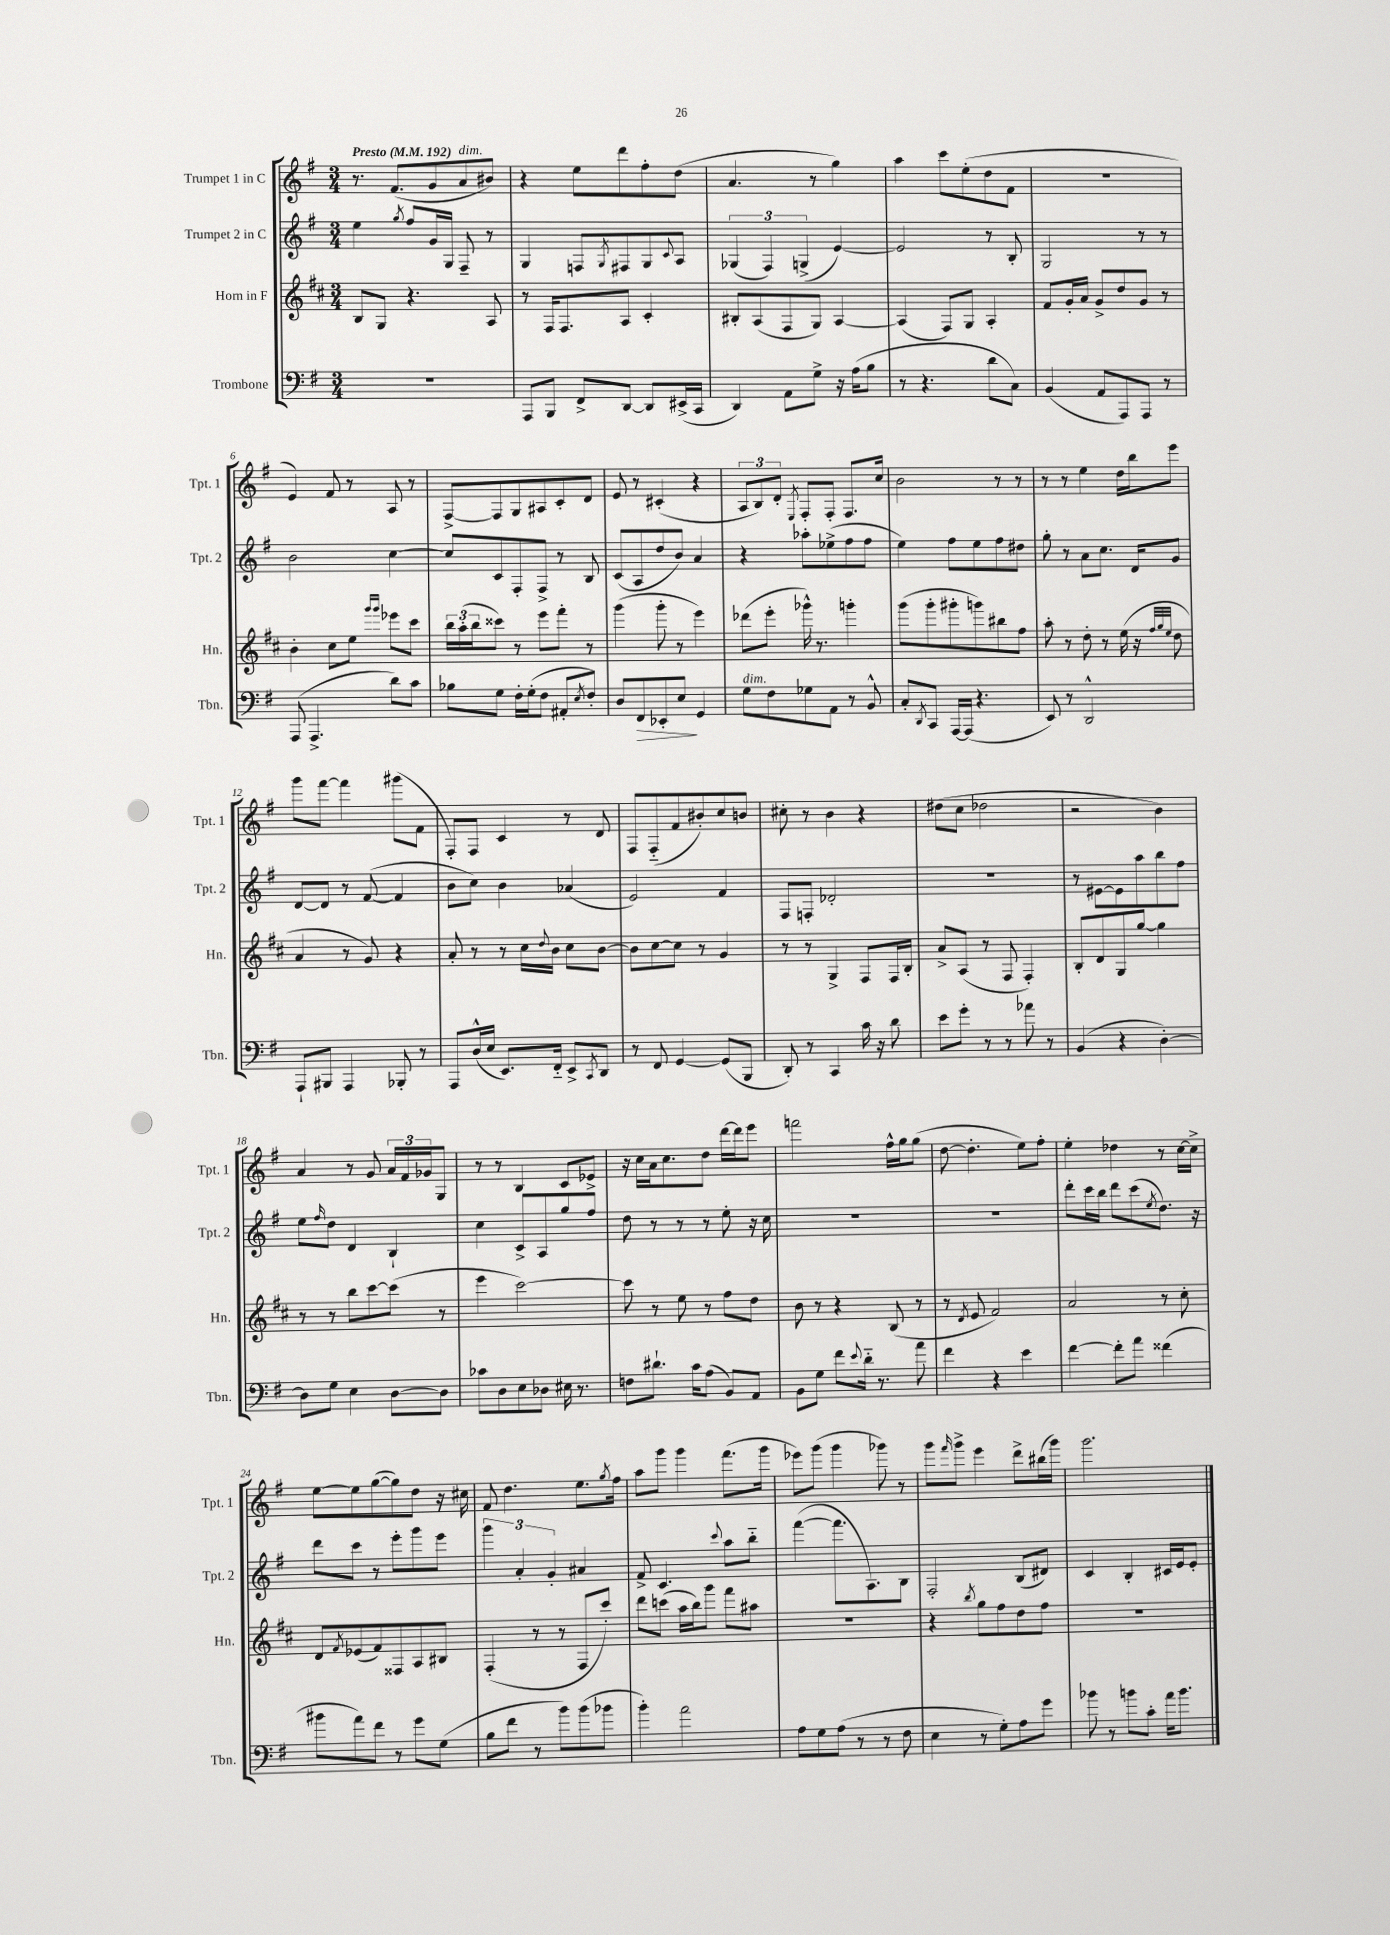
<<
\new StaffGroup <<
\new Staff = "s0" \with { instrumentName = "Trumpet 1 in C" shortInstrumentName = "Tpt. 1" } {
    \clef treble \key g \major \numericTimeSignature \time 3/4 \tempo "Presto" 4 = 192
    r8. fis'8.( g'8 a'8^\markup { \italic "dim." } bis'8) |
    r4 e''8 d'''8 fis''8-. d''8( |
    a'4. r8 g''4) |
    a''4 c'''8 e''8-.( d''8 fis'8 |
    R2. |
    e'4) fis'8 r8 a8 r8 |
    fis8~-> fis8 g8 ais8 c'8-. d'8 |
    e'8 r8 cis'4-.( r4 |
    \tuplet 3/2 { a8 b8) d'8-. } \acciaccatura { e8 } fis8-. fis8-. fis8. c''16 |
    b'2 r8 r8 |
    r8 r8 e''4 d''16 b''16 e'''8 |
    g'''8 fis'''8~ fis'''4 gis'''8( fis'8 |
    fis8-.) fis8 c'4 r8 d'8 |
    fis8 fis8-_( fis'8 bis'8-.) c''8 b'8 |
    cis''8-. r8 b'4 r4 |
    dis''8( c''8 des''2 |
    r2 b'4) |
    a'4 r8 g'8 \tuplet 3/2 { a'16 fis'16 ges'16 } g8 |
    r8 r8 b4 c'8 ees'8-> |
    r16 c''16 a'16 c''8. d''8 d'''16~ d'''16 e'''8 |
    f'''2 fis''16-^ g''16 g''8( |
    d''8~ d''4.-. e''8) fis''8-. |
    e''4-. des''4 r8 c''16~ c''16-> |
    e''8~ e''8 g''8~( g''8) d''8 r16 cis''16 |
    fis'8 d''4. e''8. \acciaccatura { g''8 } fis''16 |
    a''8 g'''8 g'''4 fis'''8.( g'''16 |
    ees'''8) g'''8( g'''4 ges'''8) r8 |
    g'''8 \grace { fis'''16 } g'''8-> e'''4 d'''8-> bis''16( g'''16) |
    g'''2. \bar "|." |
}
\new Staff = "s1" \with { instrumentName = "Trumpet 2 in C" shortInstrumentName = "Tpt. 2" } {
    \clef treble \key g \major \numericTimeSignature \time 3/4
    e''4 \acciaccatura { g''8 } fis''8 g'16 g16 fis8-- r8 |
    g4 f8 \acciaccatura { g8 } fis8 g8 \appoggiatura { c'8 } a8 |
    \tuplet 3/2 { ges4( fis4) g4->( } e'4~) |
    e'2 r8 b8-. |
    g2 r8 r8 |
    b'2 c''4~ |
    c''8 c'8 fis8-. fis8-> r8 b8 |
    c'8( a8 d''8 b'8) a'4 |
    r4 aes''8-. ees''8->( fis''8 fis''8 |
    e''4) fis''8 e''8 fis''8 dis''8 |
    g''8-. r8 a'8 c''8. d'16 g'8 |
    d'8~ d'8 r8 fis'8~( fis'4 |
    b'8 c''8) b'4 aes'4( |
    e'2) fis'4 |
    fis8 f8-. des'2-. |
    R2. |
    r8 eis'8~ eis'8 a''8 b''8 fis''8 |
    e''8 \grace { fis''16 } d''8 d'4 b4-! |
    c''4 c'8-> a8 g''8 fis''8 |
    d''8 r8 r8 r8 e''8-. r16 c''16 |
    R2. |
    R2. |
    d'''8-. c'''16 b''16 d'''8 c'''8( \acciaccatura { e''8 } d''8.) r16 |
    d'''8 c'''8 r8 e'''8-. g'''8 e'''8 |
    \tuplet 3/2 { g'''4 a'4-. g'4-. } ais'4 |
    fis'8-> c'4. \appoggiatura { c'''8 } a''8 b''8-_ |
    fis'''4~( fis'''8. a8.) b8 |
    fis2-. b8( dis'8) |
    c'4 b4-. cis'16 e'16 e'8-. \bar "|." |
}
\new Staff = "s2" \with { instrumentName = "Horn in F" shortInstrumentName = "Hn." } {
    \clef treble \key d \major \numericTimeSignature \time 3/4
    b8 g8 r4. a8 |
    r8 fis16 fis8. a8 cis'4-. |
    bis8-. a8( fis8 g8) a4~ |
    a4( fis8) g8 a4-. |
    fis'8 g'16-. a'16 g'8-> d''8 g'8 r8 |
    b'4-. cis''8 e''8 \grace { g'''16 g'''16 } ees'''8 cis'''8 |
    \tuplet 3/2 { b''16 a''16-.( b''16 } cisis'''8) r8 e'''8 fis'''8-. r8 |
    g'''4( g'''8-. r8 e'''4) |
    des'''8( e'''8-. ges'''16-^) r8. g'''4-. |
    g'''8( g'''8-. gis'''8-. g'''8) bis''8 fis''8 |
    a''8-. r8 d''8-. r8 e''16( r16 \grace { fis''32 g''32 e''32 } d''8 |
    a'4 r8 g'8) r4 |
    a'8-. r8 r8 cis''16 \appoggiatura { d''8 } b'16 cis''8 b'8~ |
    b'8 cis''8~ cis''8 r8 g'4 |
    r8 r8 g4-> fis8 fis16 b16-. |
    a'8-> a8( r8 fis8 fis4-.) |
    b8-. d'8 g8 g''8~ g''4 |
    r8 r8 b''8 cis'''8~ cis'''8( r8 |
    e'''4 cis'''2~) |
    cis'''8 r8 e''8 r8 fis''8 d''8 |
    b'8 r8 r4 b8( r8 |
    r8 \acciaccatura { d'8 } e'8 fis'2) |
    a'2 r8 cis''8-. |
    d'8 \acciaccatura { fis'8 } ees'8( fis'8) fisis8 a8 bis8 |
    fis4-.( r8 r8 fis8 cis'''8-.) |
    d'''8 c'''8( a''16 b''16) g'''8 fis'''8 ais''8 |
    R2. |
    r4 \acciaccatura { b''8 } g''8 fis''8 d''8 fis''8 |
    R2. \bar "|." |
}
\new Staff = "s3" \with { instrumentName = "Trombone" shortInstrumentName = "Tbn." } {
    \clef bass \key g \major \numericTimeSignature \time 3/4
    R2. |
    a,,8 b,,8 fis,8-> d,8~ d,8 eis,16->( c,16 |
    d,4) a,8 g8-> r16 a16( b8 |
    r8 r4. d'8 c8) |
    b,4( a,8 a,,8) a,,8 r8 |
    a,,8( a,,4.-> d'8) c'8 |
    bes8 g8 fis16-. g16-.( fis8 ais,8-. \acciaccatura { e8 } fis8-.) |
    d8 fis,8\> ees,8-. e8\! g,4 |
    g8^\markup { \italic "dim." } fis8 ges8 a,8 r8 b,8-^ |
    c8-. \acciaccatura { d,8 } c,8 a,,16~ a,,16( r4. |
    e,8) r8 d,2-^ |
    a,,8-! bis,,8 a,,4 bes,,8-. r8 |
    a,,8 d16-^( e16 e,8.) fis,16-_ e,8-> \acciaccatura { c,8 } d,8 |
    r8 fis,8 g,4~ g,8( b,,8 |
    d,8-.) r8 c,4 c'16 r16 d'8 |
    e'8 g'8-. r8 r8 aes'8 r8 |
    b,4( r4 d4~-.) |
    d8 g8 e4 d8~ d8 |
    ces'8 d8 e8 des8 eis16 r8. |
    f8 dis'8.-! c'16 a8( b,8) a,8 |
    b,8 g8 fis'8 \appoggiatura { e'8 } d'16-_ r8. a'8 |
    fis'4 r4 e'4 |
    fis'4~ fis'8-. a'8 fisis'4( |
    bis'8 a'8) fis'8 r8 g'8 g8( |
    b8 fis'8 r8 b'8) b'8( bes'8 |
    b'4-.) a'2 |
    a8 g8 a8( r8 r8 fis8 |
    e4 r8 g8-.) a8 g'8 |
    bes'8 r8 b'8 c'8-. a'16 b'8. \bar "|." |
}
>>
>>
